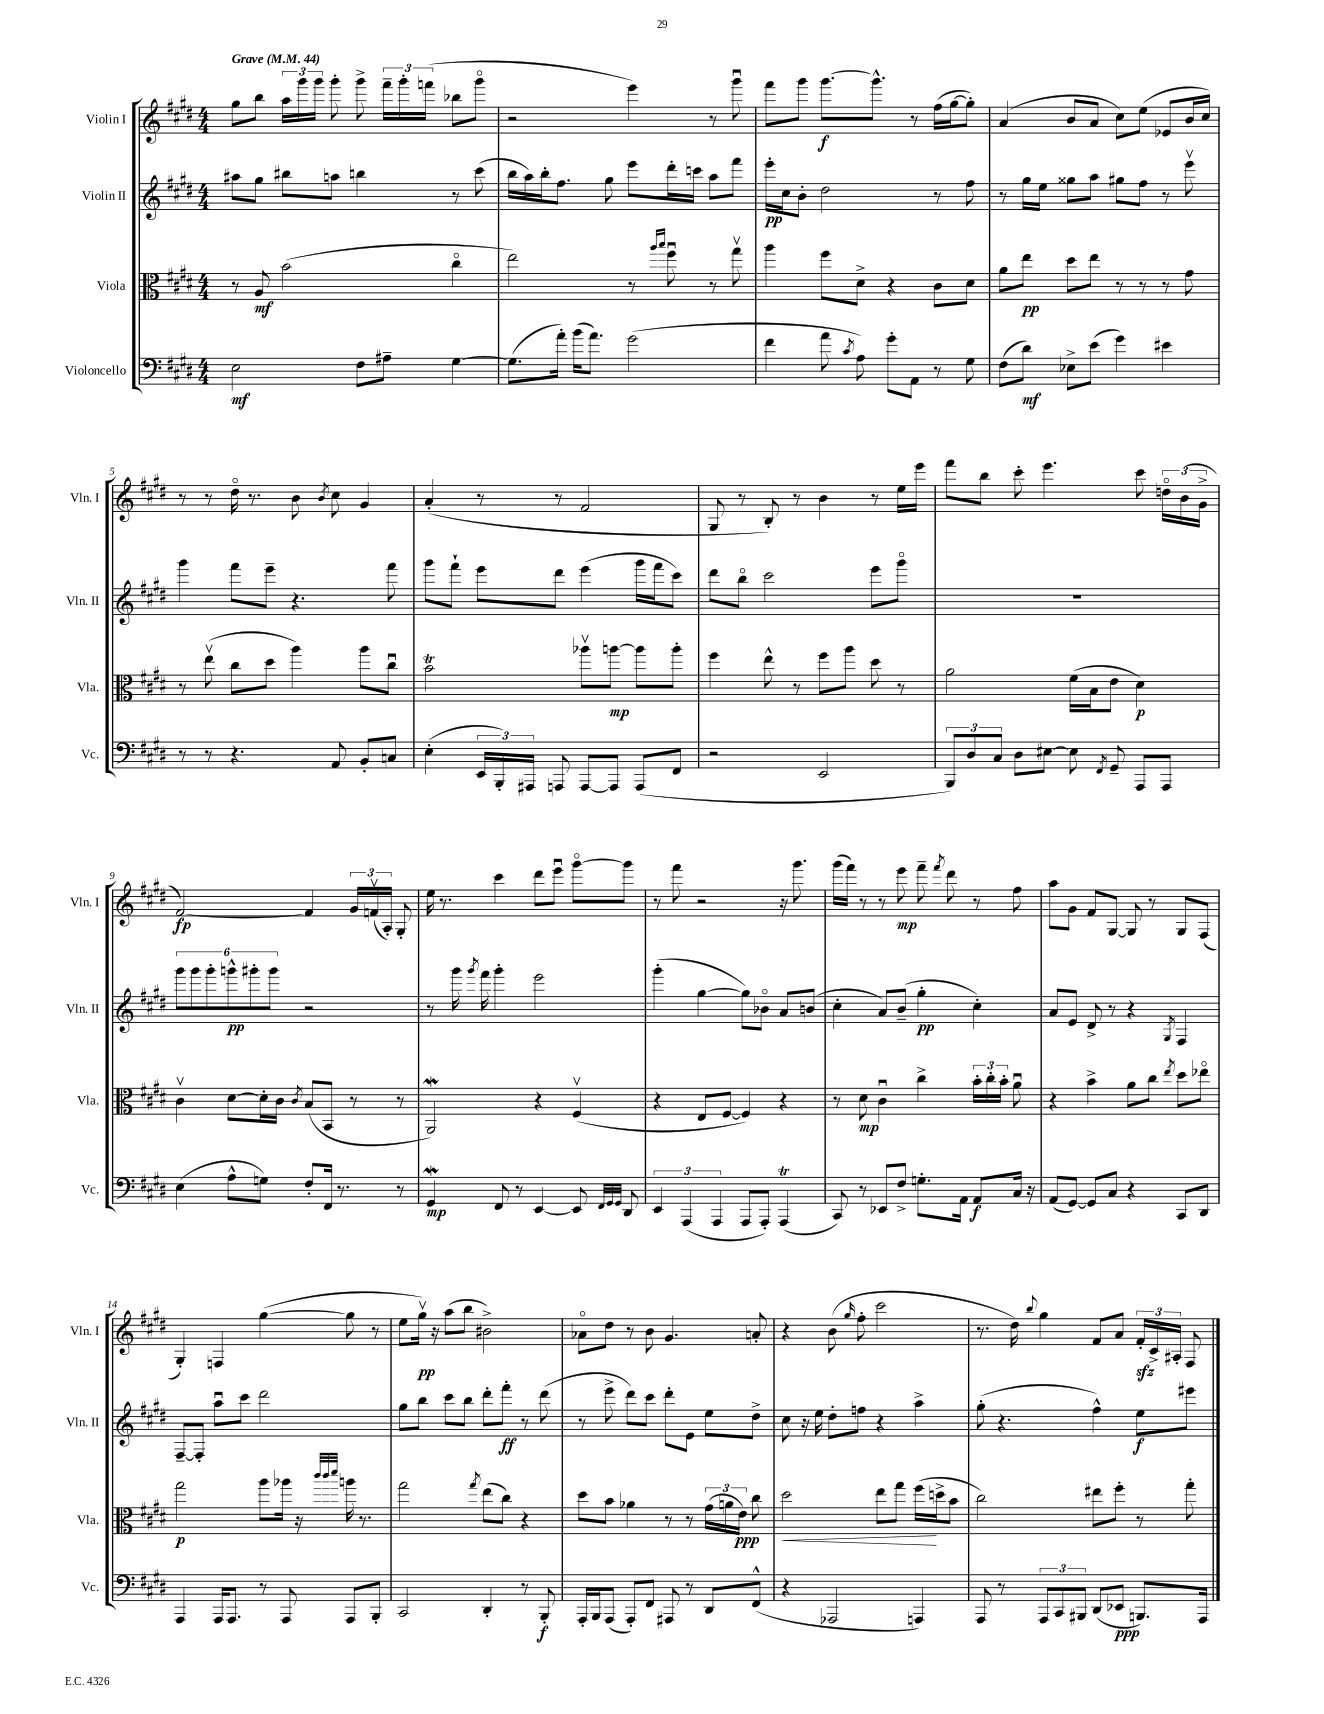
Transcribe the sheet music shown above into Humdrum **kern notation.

**kern	**kern	**kern	**kern
*staff4	*staff3	*staff2	*staff1
*clefF4	*clefC3	*clefG2	*clefG2
*k[f#c#g#d#]	*k[f#c#g#d#]	*k[f#c#g#d#]	*k[f#c#g#d#]
*M4/4	*M4/4	*M4/4	*M4/4
*MM44	*MM44	*MM44	*MM44
2E\	8r	8aa#\L	8gg#\L
.	8A/	8gg#\J	8bb\J
.	(2b\	8bb#\L	24aa\LL
.	.	.	24ggg#\
.	.	.	24ggg#\JJ
.	.	8aa\J	8ggg#'\
8F#\L	.	4bb\	8ggg#^\
8A#~\J	.	.	24fff#~\LL
.	.	.	24ggg#'\
.	.	.	(24fff\JJ
[4G#\	4cc#o\	8r	8bb-\L
.	.	(8ccc#\	8ggg#o\J
=	=	=	=
(8.G#\]L	2ee\)	16bb\LL	2r
.	.	16aa\)	.
.	.	16bb'\J	.
16a'\Jk)	.	8.ff#\J	.
(16b\LK	.	.	.
8.a\J)	.	.	.
.	.	8gg#\	.
(2g#\	8r	8eee\L	4eee\)
.	16qqaa/LL	.	.
.	16qqbb/JJ	.	.
.	8ff#u\	16ddd#'\L	.
.	.	16ccc\JJ	.
.	8r	8aa\L	8r
.	8gg#v\	8fff#\J	8ggg#u\
=	=	=	=
4f#\	4aa\	16eee'\LL	8fff#\L
.	.	16cc#\J	.
.	.	8b'\J	8ggg#\J
8a\	8ff#\L	2dd#\	[8.ggg#\L
8qc#/	.	.	.
8A\)	8d#^\J	.	.
.	.	.	8.ggg#^^\]J
8g#'\L	4r	.	.
8AA\J	.	.	8r
8r	8c#\L	8r	(16ff#\LL
.	.	.	[16gg#\J
8G#\	8d#\J	8ff#\	8gg#'\]J)
=	=	=	=
(8F#\L	8a\L	8r	(4a/
8d#\J)	8ee\J	16gg#\LL	.
.	.	16ee\JJ	.
8E-^\L	8dd#\L	8gg##\L	8b/L
(8e\J	8ee\J	8aa\J	8a/J
4g#\)	8r	8gg#\L	8cc#\L)
.	8r	8ff#\J	(8ee\J
4e#\	8r	8r	8e-/L
.	8g#\	8eeev\	16b/L
.	.	.	16cc#/JJ)
=	=	=	=
8r	8r	4ggg#\	8r
8r	(8eev\	.	8r
4.r	8cc#\L	8fff#\L	16dd#o\
.	.	.	8.r
.	8dd#\J	8eee~\J	.
.	4aa\)	4.r	8b\
.	.	.	8qb/
8AA/	.	.	8cc#\
8BB'/L	8aa\L	.	4g#/
8C/J	8cc#u\J	8fff#\	.
=	=	=	=
(4E'\	2b\	8ggg#\L	(4a'/
.	.	8fff#`\J	.
24EE/LL	.	8eee\L	8r
24BBB'/)	.	.	.
24AAA#/JJ	.	.	.
8AAA/	.	8ddd#\J	8r
[8AAA/L	8aa-v\L	(4eee\	2f#/
8AAA/]J	[8aa\J	.	.
(8AAA/L	8aa\]L	16ggg#\LL	.
.	.	16fff#\J	.
8FF#/J	8aa'\J	8ccc#\J)	.
=	=	=	=
2r	4ff#\	8ddd#\L	8G#/
.	.	8bbo\J	8r
.	8ee^^\	2ccc#\	8B'/)
.	8r	.	8r
2EE/	8ff#\L	.	4b\
.	8aa\J	.	.
.	8dd#\	8eee\L	8r
.	8r	8ggg#o\J	16ee\LL
.	.	.	16eee\JJ
=	=	=	=
12BBB/L)	2a\	1r	8fff#\L
12D#/	.	.	.
.	.	.	8bb\J
12C#/J	.	.	.
8D#\L	.	.	8ccc#'\
[8E#\J	.	.	4.eee\
8E#\]	(16f#\LL	.	.
.	16B\J	.	.
8qFF#/	.	.	.
8GG#~/	8e\J	.	.
8AAA/L	4d#\)	.	8ccc#\
8AAA/J	.	.	24ddo\LL
.	.	.	(24b\
.	.	.	24g#^\JJ
=	=	=	=
(4E\	4c#v\	12ggg#\L	[2f#/)
.	.	12ggg#\	.
.	.	12ggg#'\	.
8A^^\L	[8d#\L	12ggg^^\	.
.	.	12ggg#'\	.
8G\J)	16d#'\]L	.	.
.	.	12ggg#\J	.
.	16c#\JJ	.	.
.	8qc#/	.	.
8F#'/L	(8B/L	2r	4f#/]
16FF#/Jk	8BB/J	.	.
8.r	.	.	.
.	8r	.	24g#/LL
.	.	.	(24fv/
.	.	.	24A'/JJ)
8r	8r	.	8G#'/
=	=	=	=
4GG#/	2AA/)	8r	16ee\
.	.	.	8.r
.	.	16ggg#\	.
.	.	8qggg#/	.
.	.	16fff#\	.
8FF#/	.	4ggg#'\	4ccc#\
8r	.	.	.
[4EE/	4r	2eee\	8ddd#\L
.	.	.	8eeeu\J
8EE/]	(4F#v/	.	[8ggg#o\L
32qqFF#/LLL	.	.	.
32qqGG#/	.	.	.
32qqGG#/JJJ	.	.	.
8DD#/	.	.	8ggg#\]J
=	=	=	=
6EE/	4r	(4ggg#'\	8r
.	.	.	8fff#\
(6AAA/	.	.	.
.	8E/L	[4gg#\	2r
6AAA/	.	.	.
.	[8F#/J	.	.
8AAA/L	4F#/])	8gg#\]L)	.
8AAA'/J)	.	8b-o\J	.
(4AAA/	4r	8a/L	16r
.	.	.	8.ggg#\
.	.	(8b/J	.
=	=	=	=
8CC#/)	8r	4cc#'\	(16ggg#\LL
.	.	.	16fff#\JJ)
8r	8d#\	.	8r
8EE-/L	4c#u\	8a/L)	8r
8F#^/J	.	(8b~/J	8eee\
8.G'\L	4cc#^\	4gg#'\	8fff#~\
.	.	.	8qfff#/
.	.	.	8ddd#\
16AA\Jk	.	.	.
8AA/L	24b'\LL	4cc#'\)	8r
.	24cc#'\	.	.
.	24b'\JJ	.	.
16C#/Jk	8au\	.	8ff#\
16r	.	.	.
=	=	=	=
(8AA/L	4r	8a/L	8aa\L
[8GG#/J)	.	8e/J	8g#\J
8GG#/]L	4b^\	8d#^/	8f#/L
8C#/J	.	8r	[8G#/J
4r	8a\L	4r	8G#/]
.	8cc#\J	.	8r
.	8qee/	8qG#/	.
8CC#/L	8dd#\L	4F#/	8G#/L
8DD#/J	8ee-o\J	.	(8F#/J
=	=	=	=
4AAA/	2gg#\	[8F#~/L	4G#'/)
.	.	8F#'/]J	.
16AAA/LK	.	8aau\L	4F/
8.AAA/J	.	.	.
.	.	8ccc#\J	.
8r	8aa\L	2ddd#\	([4gg#\
8AAA/	16aa-\Jk	.	.
.	16r	.	.
.	32qqccc#/LLL	.	.
.	32qqccc#/	.	.
.	32qqddd#/JJJ	.	.
8AAA/L	16aa\	.	8gg#\]
.	8.r	.	.
8BBB'/J	.	.	8r
=	=	=	=
2CC#/	2gg#\	8gg#\L	8ee\L
.	.	8bb\J	16gg#v\Jk)
.	.	.	16r
.	.	8ccc#\L	(8aa\L
.	.	8bb\J	8bb\J
.	8qgg#/	.	.
4DD#'/	(8ee\L	8ddd#'\L	2b#^\)
.	8cc#\J)	8fff#'\J	.
8r	4r	8r	.
8BBB'/	.	(8ddd#\	.
=	=	=	=
16AAA'/LL	8dd#\L	8r	8a-o\L
16BBB/J	.	.	.
(8AAA/J	8b\J	8eee^\	8dd#\J
8AAA'/L)	4a-\	8ddd#\L)	8r
8FF#/J	.	8ccc#\J	8b\
8AAA#/	8r	8ddd#'\L	4.g#/
8r	8r	8e\J	.
8DD#/L	(24g#\LL	8ee\L	.
.	24a\	.	.
.	24e\JJ)	.	.
(8FF#^^/J	8cc#\	8dd#^\J	8a'/
=	=	=	=
4r	2dd#\	8cc#\	4r
.	.	16r	.
.	.	16ee\	.
2AAA-/	.	8dd#'\L	(8b\
.	.	.	16qqgg#/
.	.	8ff\J	8ff#'\
.	8ee\L	4r	2ccc#\
.	8gg#\J	.	.
4AAA/)	(16ff#\LL	4aa^\	.
.	16dd^\J	.	.
.	8b\J	.	.
=	=	=	=
8AAA/	2cc#\)	(8gg#'\	8.r
8r	.	4.r	.
.	.	.	16dd#\)
.	.	.	8qqbb/
12AAA/L	.	.	4gg#\
12CC#/	.	.	.
12BBB#/J	.	.	.
(8DD#/L	8ee#\L	4ff#^^\)	8f#/L
8EE-/J	8ff#'\J	.	8a/J
8.BBB/L)	8r	8ee\L	24f#'/LL
.	.	.	24c#^/
.	.	.	24A#'/JJ
.	8gg#'\	8eee#\J	8F#/
16AAA/Jk	.	.	.
==	==	==	==
*-	*-	*-	*-
